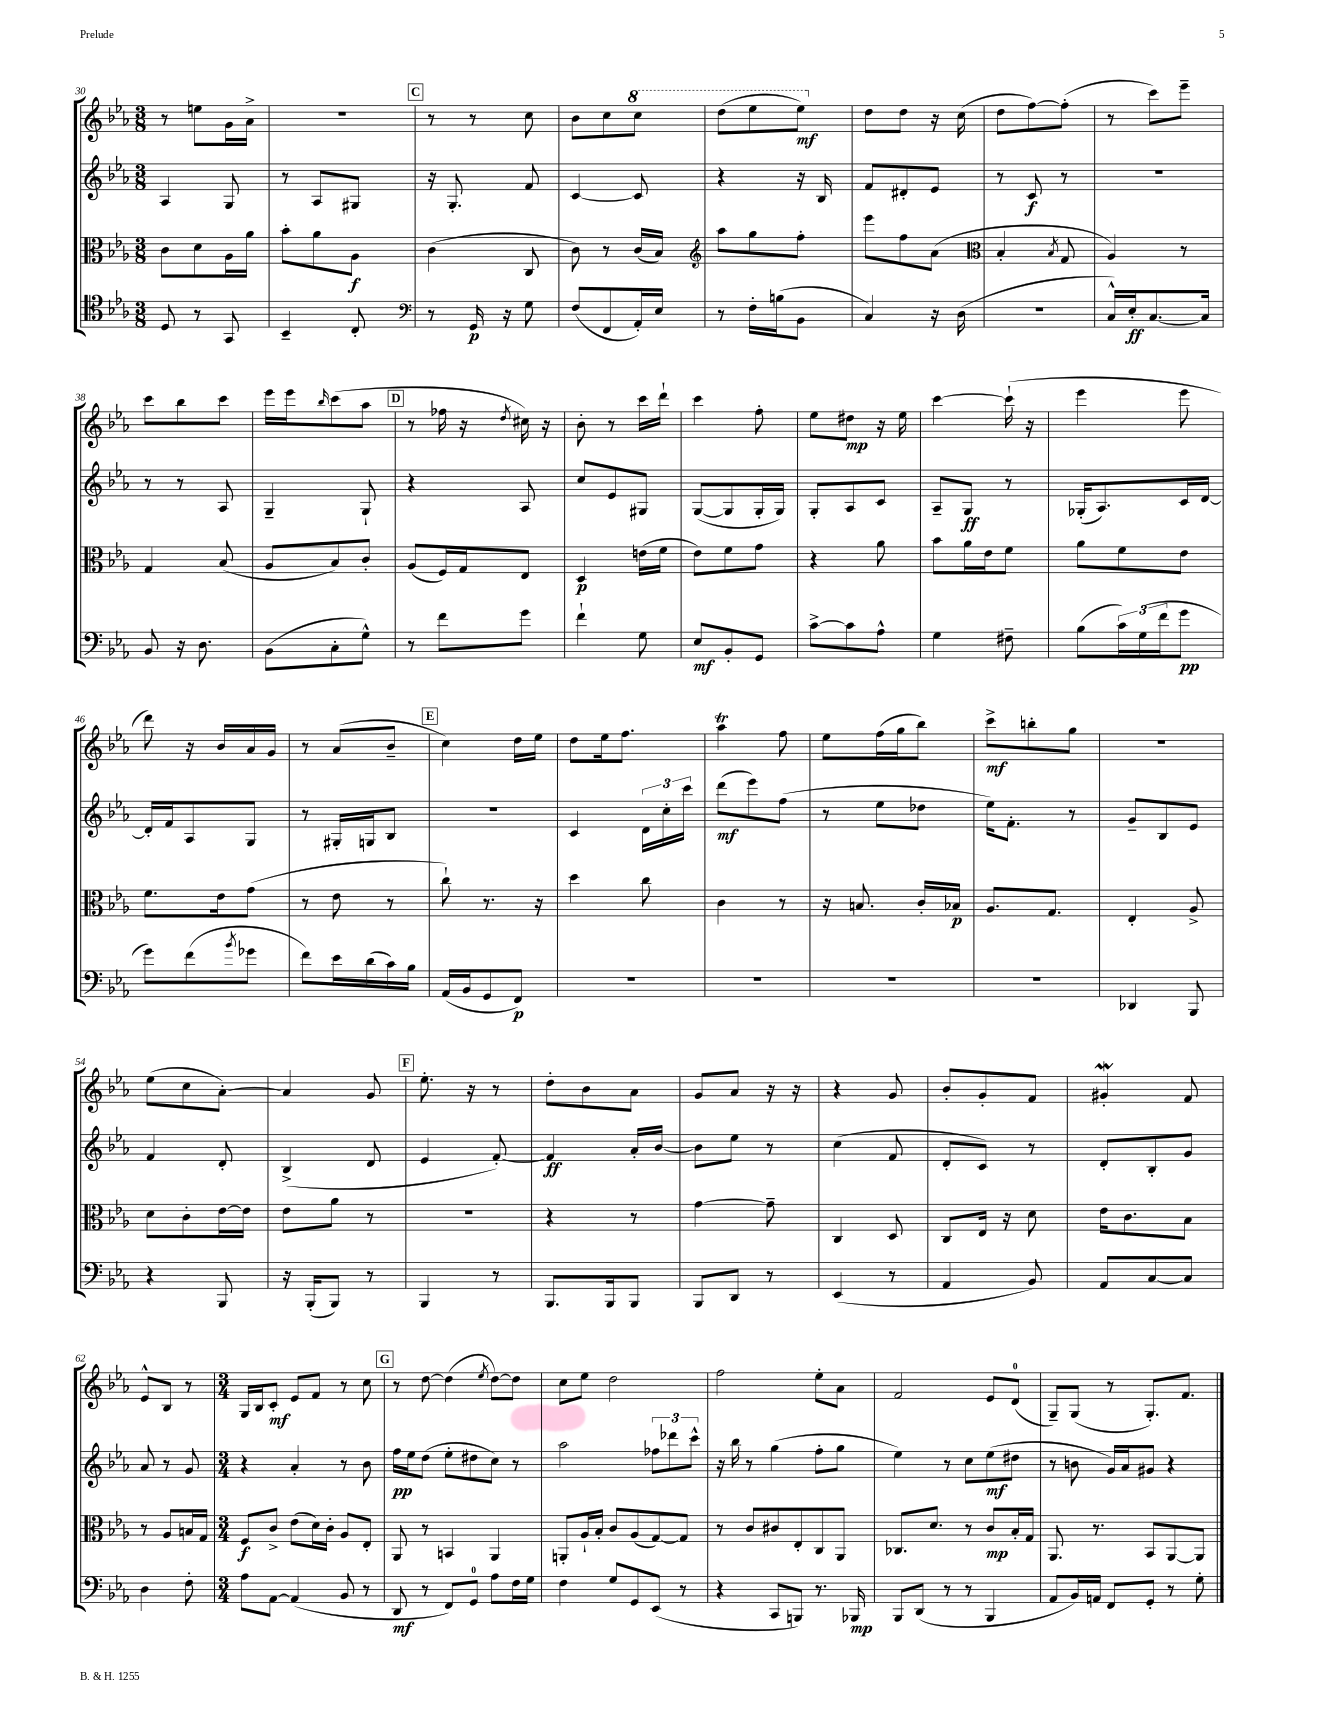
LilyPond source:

<<
\new StaffGroup <<
\new Staff = "s0" {
    \clef treble \key ees \major \numericTimeSignature \time 3/8
    r8 e''8 g'16 aes'16-> |
    R4. |
    \mark \markup { \box "C" } r8 r8 c''8 |
    bes'8 c''8 \ottava #1 c'''8 |
    d'''8( ees'''8 ees'''8\mf) \ottava #0 |
    d''8 d''8 r16 c''16( |
    d''8 f''8~) f''8-.( |
    r8 c'''8) ees'''8-- |
    c'''8 bes''8 c'''8 |
    ees'''16 ees'''16 \grace { bes''16 } c'''8( aes''8 |
    \mark \markup { \box "D" } r8 fes''16 r16 \acciaccatura { d''8 } cis''16) r16 |
    bes'8-. r8 c'''16 d'''16-! |
    c'''4 f''8-. |
    ees''8 dis''8\mp r16 ees''16 |
    c'''4~ c'''16-!( r16 |
    ees'''4 ees'''8 |
    d'''8) r16 bes'16 aes'16 g'16 |
    r8 aes'8( bes'8-- |
    \mark \markup { \box "E" } c''4) d''16 ees''16 |
    d''8 ees''16 f''8. |
    aes''4\trill f''8 |
    ees''8 f''16( g''16 bes''8) |
    c'''8->\mf b''8-. g''8 |
    R4. |
    ees''8( c''8 aes'8~-.) |
    aes'4 g'8 |
    \mark \markup { \box "F" } ees''8.-. r16 r8 |
    d''8-. bes'8 aes'8 |
    g'8 aes'8 r16 r16 |
    r4 g'8 |
    bes'8-. g'8-. f'8 |
    gis'4-.\mordent f'8 |
    ees'8-^ bes8 r8 |
    \numericTimeSignature \time 3/4 g16 bes16 c'8-.\mf ees'8 f'8 r8 c''8 |
    \mark \markup { \box "G" } r8 d''8~ d''4( \acciaccatura { ees''8 } d''8~) d''8 |
    c''8 ees''8 d''2 |
    f''2 ees''8-. aes'8 |
    f'2 ees'8 d'8-0( |
    g8--) g8( r8 g8.-.) f'8. \bar "|." |
}
\new Staff = "s1" {
    \clef treble \key ees \major \numericTimeSignature \time 3/8
    aes4 g8 |
    r8 aes8 gis8 |
    \mark \markup { \box "C" } r16 g8.-. f'8 |
    c'4~ c'8 |
    r4 r16 bes16 |
    f'8 dis'8-. ees'8 |
    r8 c'8\f r8 |
    R4. |
    r8 r8 aes8 |
    g4-- g8-! |
    \mark \markup { \box "D" } r4 aes8 |
    c''8 ees'8 gis8 |
    g8~( g8 g16-. g16) |
    g8-. aes8 c'8 |
    aes8-- g8\ff r8 |
    ges16-.( aes8.) c'16 d'16~ |
    d'16-. f'16 aes8 g8 |
    r8 gis16-. g16 bes8 |
    \mark \markup { \box "E" } R4. |
    c'4 \tuplet 3/2 { d'16 c''16-. c'''16 } |
    d'''8\mf( ees'''8) f''8( |
    r8 ees''8 des''8 |
    ees''16) f'8.-. r8 |
    g'8-- bes8 ees'8 |
    f'4 d'8-. |
    bes4->( d'8 |
    \mark \markup { \box "F" } ees'4 f'8~-.) |
    f'4\ff aes'16-. bes'16~ |
    bes'8 ees''8 r8 |
    c''4( f'8 |
    d'8-. c'8) r8 |
    d'8-. bes8-. g'8 |
    aes'8 r8 g'8 |
    \numericTimeSignature \time 3/4 r4 aes'4-. r8 bes'8 |
    \mark \markup { \box "G" } f''16\pp ees''16 d''8( ees''8-. dis''8 c''8) r8 |
    aes''2 \tuplet 3/2 { fes''8 des'''8 c'''8-^ } |
    r16 bes''16 r8 g''4( f''8-. g''8 |
    ees''4) r8 c''8 ees''8\mf( dis''8 |
    r8 b'8 g'16) aes'16 gis'8 r4 \bar "|." |
}
\new Staff = "s2" {
    \clef alto \key ees \major \numericTimeSignature \time 3/8
    c'8 d'8 aes16 aes'16 |
    bes'8-. aes'8 aes8\f |
    \mark \markup { \box "C" } c'4( c8 |
    c'8) r8 c'16( bes16) |
    \clef treble aes''8 g''8 f''8-. |
    ees'''8 f''8 aes'8( |
    \clef alto bes4-. \acciaccatura { bes8 } g8 |
    aes4) r8 |
    g4 bes8( |
    aes8 bes8) c'8-. |
    \mark \markup { \box "D" } aes8( f16) g16 ees8 |
    d4\p e'16( f'16 |
    ees'8) f'8 g'8 |
    r4 aes'8 |
    bes'8 aes'16 ees'16 f'8 |
    aes'8 f'8 ees'8 |
    f'8. ees'16 g'8( |
    r8 ees'8 r8 |
    \mark \markup { \box "E" } c''8-!) r8. r16 |
    d''4 c''8 |
    c'4 r8 |
    r16 b8. c'16-. bes16\p |
    aes8. g8. |
    ees4-. aes8-> |
    d'8 c'8-. ees'16~ ees'16 |
    ees'8 aes'8 r8 |
    \mark \markup { \box "F" } R4. |
    r4 r8 |
    g'4~ g'8-- |
    c4 d8 |
    c8 ees16 r16 d'8 |
    ees'16 c'8. bes8 |
    r8 aes8 b16 g16 |
    \numericTimeSignature \time 3/4 f8\f c'8-> ees'8( d'16) c'16-. aes8 ees8-. |
    \mark \markup { \box "G" } aes,8 r8 b,4 aes,4 |
    a,8-. aes16-! bes16-. c'8 aes8( g8~) g8 |
    r8 c'8 cis'8 ees8-. c8 aes,8 |
    ces8. d'8. r8 c'8\mp bes16-. g16 |
    aes,8. r8. bes,8 aes,8~ aes,8 \bar "|." |
}
\new Staff = "s3" {
    \clef tenor \key ees \major \numericTimeSignature \time 3/8
    d8 r8 g,8 |
    bes,4-- c8-. |
    \mark \markup { \box "C" } \clef bass r8 g,16\p r16 g8 |
    f8( f,8 aes,16-.) ees16 |
    r8 f16-. b16( bes,8 |
    c4) r16 d16( |
    R4. |
    c16-^) ees16-.\ff c8.~ c16 |
    bes,8 r16 d8. |
    bes,8( c8-. g8-^) |
    \mark \markup { \box "D" } r8 f'8 g'8 |
    f'4-! g8 |
    ees8\mf bes,8-. g,8 |
    c'8~-> c'8 aes8-^ |
    g4 fis8-- |
    bes8( \tuplet 3/2 { c'16) g16( f'16 } g'8\pp |
    g'8) f'8( \acciaccatura { bes'8 } ges'8 |
    f'8) ees'16 d'16( c'16) bes16 |
    \mark \markup { \box "E" } aes,16( bes,16 g,8 f,8\p) |
    R4. |
    R4. |
    R4. |
    R4. |
    des,4 bes,,8 |
    r4 bes,,8 |
    r16 bes,,16-.( bes,,8) r8 |
    \mark \markup { \box "F" } bes,,4 r8 |
    bes,,8. bes,,16 bes,,8 |
    bes,,8 d,8 r8 |
    ees,4( r8 |
    aes,4 bes,8) |
    aes,8 c8~ c8 |
    d4 f8-. |
    \numericTimeSignature \time 3/4 aes8 aes,8~ aes,4( bes,8 r8 |
    \mark \markup { \box "G" } d,8\mf r8 f,8) g,8-0 aes8 f16 g16 |
    f4 g8 g,8 ees,8( r8 |
    r4 c,8 b,,8) r8. bes,,16\mp |
    bes,,8 d,8( r8 r8 bes,,4 |
    aes,8 bes,16) a,16 f,8 g,8-. r8 g8-. \bar "|." |
}
>>
>>
\layout { \context { \Score currentBarNumber = #30 } }
